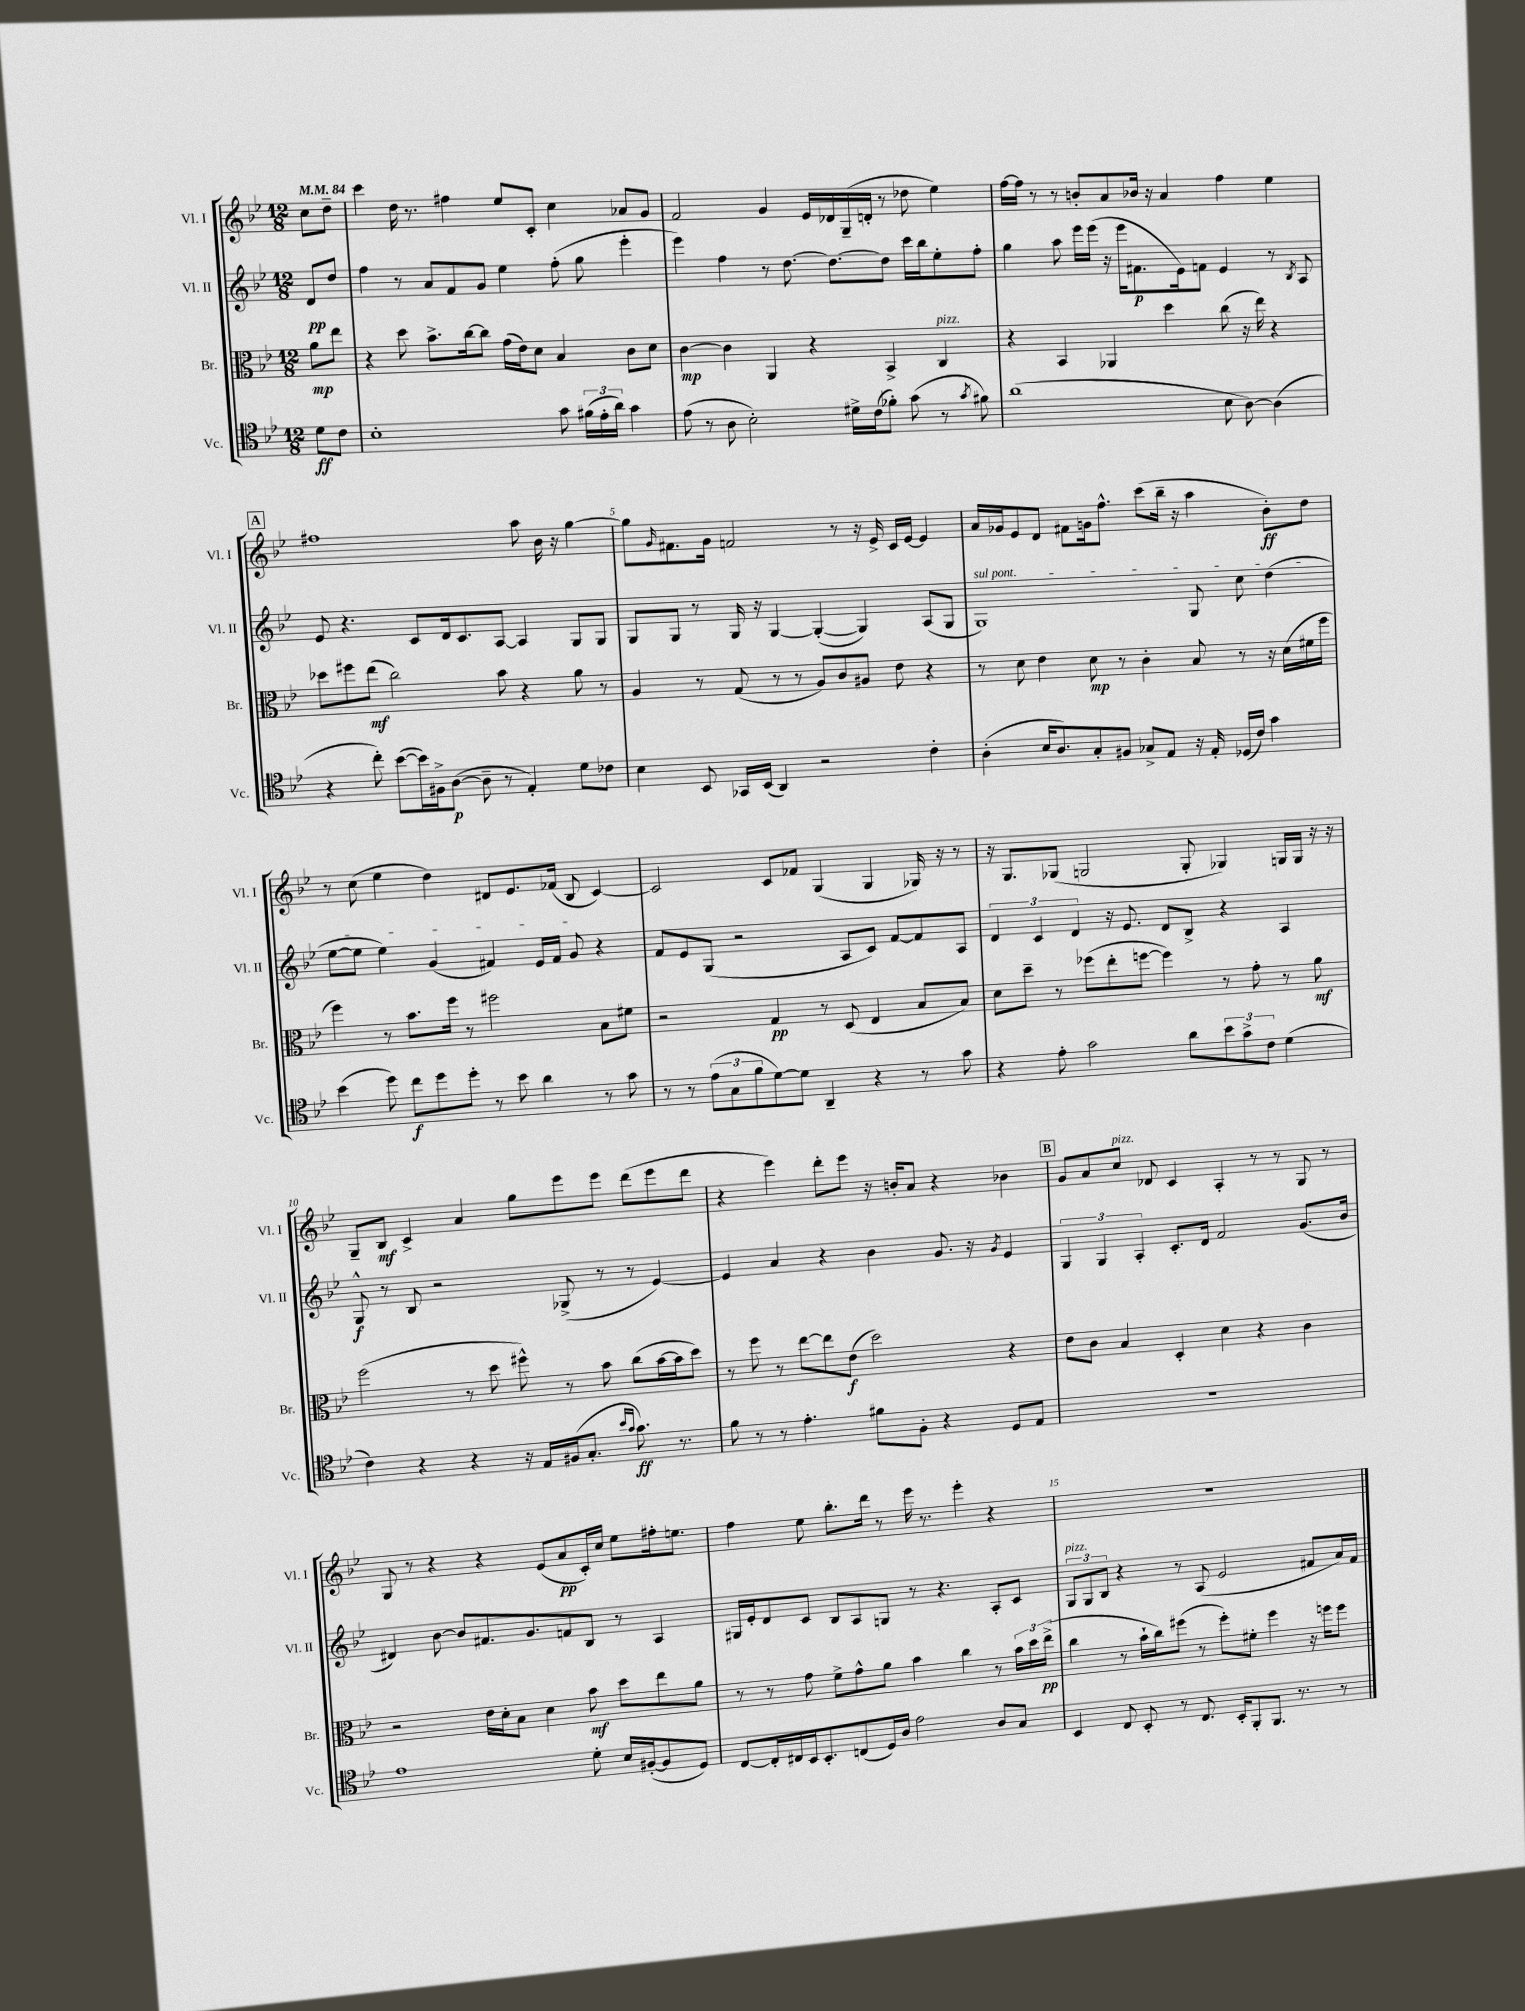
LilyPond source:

<<
\new StaffGroup <<
\new Staff = "s0" \with { instrumentName = "Vl. I" shortInstrumentName = "Vl. I" } {
    \clef treble \key bes \major \numericTimeSignature \time 12/8 \partial 4 \tempo 4 = 84
    c''8 d''8-- |
    c'''4 d''16 r8. fis''4 ees''8 c'8-. c''4 aes'8 g'8 |
    f'2 g'4 ees'16 des'16 g16--( d'16-. r8 des''8 ees''4) |
    f''16~ f''16 r8 r8 b'8-. a'8 bes'16 r16 a'4 f''4 ees''4 |
    \mark \markup { \box "A" } fis''1 a''8 bes'16 r16 g''4~ |
    g''8 \grace { g'16 } fis'8. g'16 f'2 r8 r16 ees'16-> c'16 ees'16~ ees'4 |
    a'16 ges'16 ees'8 d'8 fis'8 g'16 f''8.-^ c'''8( bes''16-- r16 a''4 bes'8-.\ff) d''8 |
    r8 c''8( ees''4 d''4) dis'8 ees'8. fes'16( bes8 c'4~) |
    c'2 c'8 fes'8 g4( g4 ges16) r16 r8 |
    r16 g8. ges8( g2 g8-. ges4) g16 g16 r16 r16 |
    g8-- bes8\mf c'4-> a'4 g''8 ees'''8 ees'''8 d'''8( ees'''8 d'''8 |
    r4 ees'''4) d'''8-. ees'''8 r16 b'16-. a'8 r4 bes'4 |
    \mark \markup { \box "B" } g'8 a'8 c''8^\markup { \italic "pizz." } des'8 c'4 a4-. r8 r8 g8 r8 |
    g8 r8 r4 r4 ees'8( a'8\pp c'16-.) c''16 ees''8 fis''16-. e''8. |
    f''4 ees''8 bes''8.-. d'''16 r8 ees'''16 r8. ees'''4-. r4 |
    R1. \bar "|." |
}
\new Staff = "s1" \with { instrumentName = "Vl. II" shortInstrumentName = "Vl. II" } {
    \clef treble \key bes \major \numericTimeSignature \time 12/8 \partial 4
    d'8\pp d''8 |
    f''4 r8 a'8 f'8 g'8 ees''4 f''8-.( g''8 ees'''4-. |
    ees'''4) f''4 r8 d''8.~ d''8.~ d''8 c'''16 bes''16 ees''8-. f''8-. |
    g''4 a''8 ees'''16 ees'''16( r16 ees'''16 fis'8.\p ees'16) f'8 ees'4 r8 \acciaccatura { bes8 } a8 |
    \mark \markup { \box "A" } ees'8 r4. c'8 d'16 c'8. a8~ a4 g8 g8 |
    g8 g8 r8 g16 r16 g4~ g4~-.( g4) a8( g8 |
    \once \override TextSpanner.bound-details.left.text = \markup { \italic "sul pont." } g1\startTextSpan) g8 c''8 d''4( |
    ees''8~ ees''8 ees''4) g'4( fis'4) ees'16 fis'16 g'8\stopTextSpan r4 |
    f'8 ees'8 g8( r2 a8 c'8) f'8~ f'8 a8 |
    \tuplet 3/2 { d'4 c'4 d'4 } r16 ees'8. d'8 bes8-> r4 a4 |
    g8-^\f r8 bes8 r2 ges8->( r8 r8 ees'4~) |
    ees'4 a'4 r4 bes'4 g'8. r16 \acciaccatura { g'8 } ees'4 |
    \mark \markup { \box "B" } \tuplet 3/2 { g4 g4 a4-. } c'8.-. d'16 f'2 g'8.( bes'16 |
    dis'4) bes'8~ bes'8 fis'8. g'8. f'8 bes8 r8 a4 |
    gis16 ees'16-. d'8 c'8 bes8 a8 g8 r8 r4. a8-. c'8 |
    \tuplet 3/2 { g8^\markup { \italic "pizz." } g8 bes8 } r4 r8 a8( ees'2 fis'8 a'16) fis'16 \bar "|." |
}
\new Staff = "s2" \with { instrumentName = "Br." shortInstrumentName = "Br." } {
    \clef alto \key bes \major \numericTimeSignature \time 12/8 \partial 4
    a'8\mp ees''8 |
    r4 d''8 bes'8.-> c''16~ c''8 g'16( ees'16) d'8 bes4 c'8 d'8 |
    c'4~\mp c'4 a,4 r4 bes,4-> c4^\markup { \italic "pizz." } |
    r4 bes,4 aes,4 d''4 c''8( r16 ees''16) r4 |
    \mark \markup { \box "A" } des''8 fis''8 ees''8\mf( c''2) bes'8 r4 a'8 r8 |
    a4 r8 g8( r8 r8 a8) c'8 ais8 ees'8 r4 |
    r8 d'8 ees'4 d'8\mp r8 c'4-. bes8 r8 r16 d'16( fis'16 f''16 |
    f''4) r8 bes'8. f''16 r8 fis''2 bes8 fis'8 |
    r2 g4\pp r8 d8( ees4 bes8 bes8) |
    d'8 d''8-- r8 fes''8( ees''8-. f''8~ f''4) r8 g'8-. r8 a'8\mf |
    f''2( r8 d''8 fis''8-^) r8 bes'8 c''8( bes'16~ bes'16 d''8) |
    r8 f''8 r8 ees''8~ ees''8 ees'8\f( d''2) r4 |
    \mark \markup { \box "B" } ees'8 c'8 bes4 d4-. d'4 r4 c'4 |
    r2 ees'16 d'16-. bes8 d'4 bes'8\mf d''8 ees''8 a'8 |
    r8 r8 g'8 f'8-> g'8-^ a'8 bes'4 c''4 r8 \tuplet 3/2 { bes'16 d''16 ees''16->\pp( } |
    c''4 r8 bes'16-! c''16) fis''8( r8 fis''8-.) fis'8-. fis''4 r16 f''16 f''8 \bar "|." |
}
\new Staff = "s3" \with { instrumentName = "Vc." shortInstrumentName = "Vc." } {
    \clef tenor \key bes \major \numericTimeSignature \time 12/8 \partial 4
    d'8\ff c'8 |
    bes1-. g'8 \tuplet 3/2 { fis'16( ees'16-. a'16) } g'4 |
    ees'8( r8 a8 bes2-.) dis'16-> c'16( fes'8-.) g'8( r8 \acciaccatura { g'8 } fis'8) |
    a'1( bes8 a8~) a4( |
    \mark \markup { \box "A" } r4 c''8-.) bes'8~( bes'16) fis16-> a8~\p( a8-- r8 ees4-.) d'8 ces'8 |
    bes4 bes,8 ges,16 bes,16( a,4) r2 c'4-. |
    a4-.( bes16 a8.) g8-. fis8 ges8-> ees8 r16 ees16-. des16( c'16) g'4 |
    bes'4( d''8) c''8\f d''8 d''8-. r8 bes'8 a'4 r8 g'8 |
    r8 r8 \tuplet 3/2 { ees'8( g8 f'8 } d'8~) d'8 a,4-- r4 r8 g'8 |
    r4 ees'8-. g'2 a'8 \tuplet 3/2 { bes'8 g'8-> c'8 } d'4( |
    c'4) r4 r4 r16 ees16 fis16( g8.-. \grace { bes'16 g'16 } g'8.\ff) r8. |
    f'8 r8 r8 ees'4.-. fis'8 f8-. r4 d8 ees8 |
    \mark \markup { \box "B" } R1. |
    ees'1 d'8-. bes16 fis16~-.( fis8 d8) |
    c8~ c16-. cis16 bes,16 bes,8.-. c8( d16) a16 ees'2 a8 g8 |
    bes,4 c8 bes,8-. r8 c8. bes,16-. f,8-. f,8. r8. r8 \bar "|." |
}
>>
>>
\layout { \context { \Score \override BarNumber.break-visibility = ##(#f #t #t) barNumberVisibility = #(every-nth-bar-number-visible 5) } }
